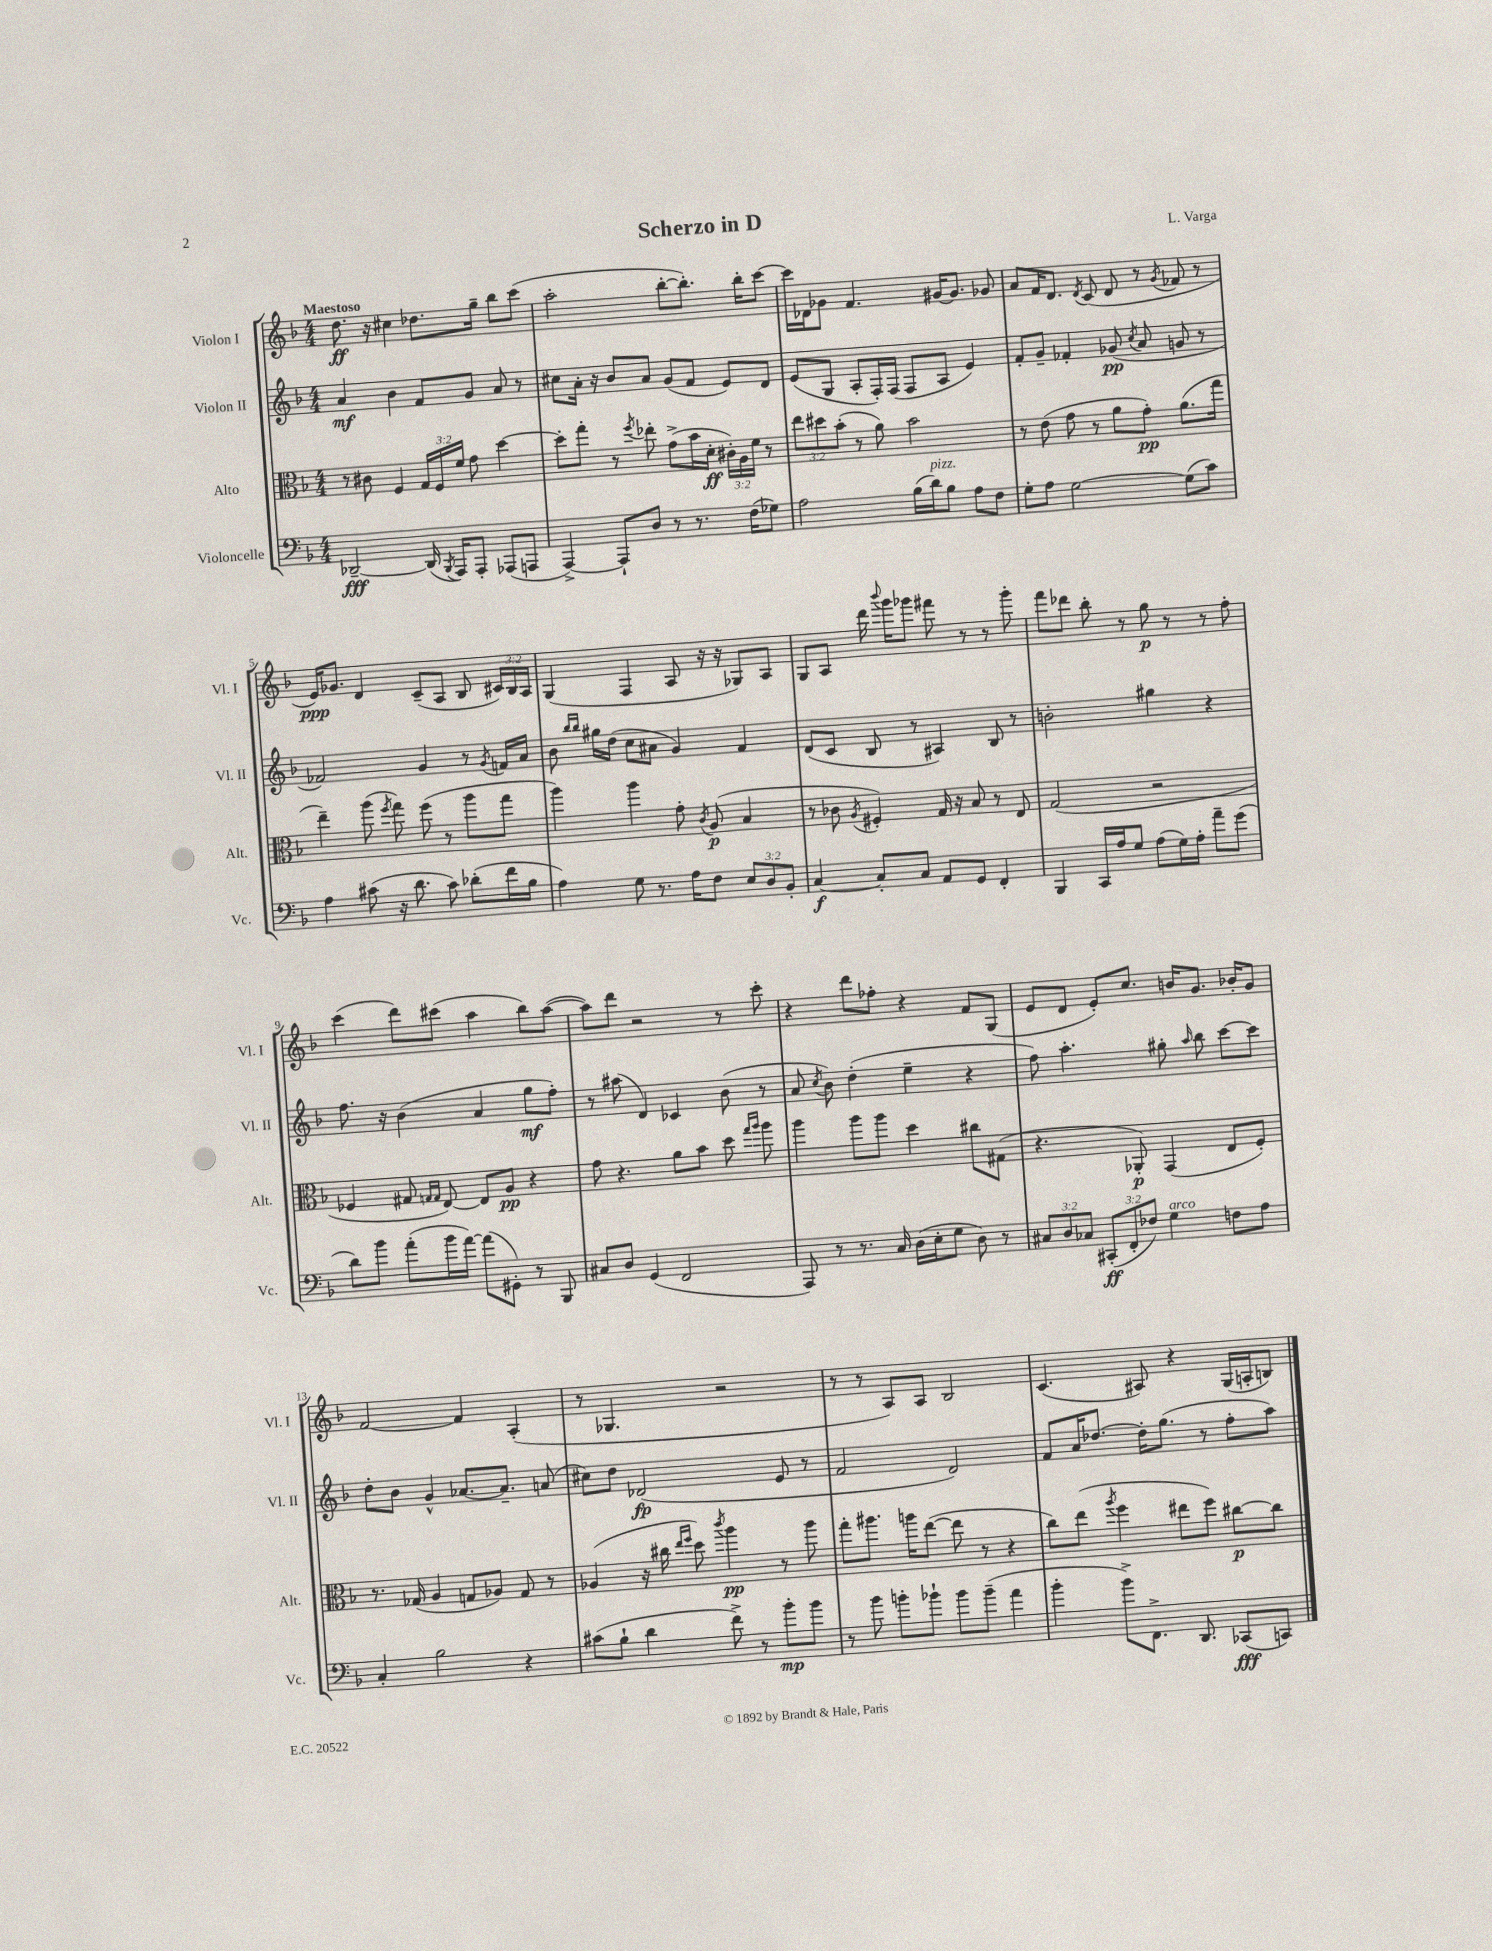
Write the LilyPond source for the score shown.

\header { title = "Scherzo in D" composer = "L. Varga" }
<<
\new StaffGroup <<
\new Staff = "s0" \with { instrumentName = "Violon I" shortInstrumentName = "Vl. I" } {
    \clef treble \key f \major \numericTimeSignature \time 4/4 \override Staff.TupletNumber.text = #tuplet-number::calc-fraction-text \tempo "Maestoso"
    \autoBeamOff d''8.\ff r16 cis''4 des''8.[ g''16]-- bes''8[ c'''8]( |
    a''2-. bes''8[~-. bes''8.]-.) bes''16[-. c'''8]~ |
    c'''16[ des'16 ges'8] f'4. gis'16[~ gis'8.] ges'8 |
    a'8[ f'16 d'8.] \acciaccatura { d'8 } c'8( d'8 r8 \acciaccatura { g'8 } fes'8 r8 |
    e'16[\ppp) ges'8.] d'4 c'8[--( a8] bes8 \tuplet 3/2 { cis'16[) bes16 a16] } |
    g4( f4 a8 r16 r16 ges8[) a8] |
    g8[ a8] d'''16 \appoggiatura { bes'''8 } g'''16[ ges'''8] fis'''8 r8 r8 ges'''8-. |
    f'''8[ des'''8] bes''8-. r8 g''8\p r8 r8 f''8-. |
    c'''4( d'''8[) cis'''8]( a''4 bes''8[) a''8]~( |
    a''8[) d'''8] r2 r8 c'''8-. |
    r4 d'''8[ fes''8]-. r4 f'8[ g8]( |
    e'8[ d'8] e'8[-.) c''8.] b'16[ g'8.] bes'16[-. g'8] |
    f'2~ f'4 a4-.( |
    r8 ges4. r2 |
    r8 r8 a8[) a8] bes2 |
    c'4.( ais8) r4 g16[( a16-. b8]) \bar "|." |
}
\new Staff = "s1" \with { instrumentName = "Violon II" shortInstrumentName = "Vl. II" } {
    \clef treble \key f \major \numericTimeSignature \time 4/4
    \autoBeamOff a'4\mf bes'4 f'8[ g'8] a'8 r8 |
    cis''8[ a'16]-. r16 bes'8[ a'8] g'8[( f'8] e'8[) d'8] |
    e'8[( g8] a8[-. f16-.) f16]( f8[ a8] e'4) |
    f'8[-. g'8]-- fes'4-. ges'8\pp( \acciaccatura { c''8 } a'8 g'8 r8 |
    fes'2) g'4 r8 \acciaccatura { g'8 } f'16[ a'16] |
    bes'8 \grace { bes''16[ bes''16] } gis''16[ d''16]( c''8[ ais'8] g'4) f'4 |
    d'8[( c'8] bes8 r8 ais4) bes8 r8 |
    b'2-. gis''4 r4 |
    f''8. r16 bes'4( a'4 g''8[\mf f''8]-.) |
    r8 ais''8( d'4) ces'4 bes'8( r8 |
    a'8 \acciaccatura { c''8 } bes'8) d''4-.( e''4-- r4 |
    f''8) a''4.-. gis''8-. \grace { a''16 } bes''8 c'''8[~ c'''8] |
    d''8[-. bes'8] g'4-^ aes'8.[~ aes'8.]-- a'8( |
    cis''8[) d''8] des'2\fp( e'8 r8 |
    f'2 d'2) |
    f'8[ a'16 des''8.]~ des''16[-. g''8.]( r8 f''8[-. a''8]) \bar "|." |
}
\new Staff = "s2" \with { instrumentName = "Alto" shortInstrumentName = "Alt." } {
    \clef alto \key f \major \numericTimeSignature \time 4/4 \override Staff.TupletNumber.text = #tuplet-number::calc-fraction-text
    \autoBeamOff r8 cis'8 f4 \tuplet 3/2 { g16[ f16 f'16] } g'8 d''4~ |
    d''8[-. g''8]-. r8 \acciaccatura { f''8 } ees''8-. g'8[->( bes'16 d'16]-.\ff \tuplet 3/2 { cis'16[-.) a16 f'16] } r8 |
    \tuplet 3/2 { e''8[ dis''8 bes'8]-.( } r8 a'8) bes'2 |
    r8 e'8( g'8 r8 a'8[ g'8]-.\pp) a'8.[( g''16] |
    e''4--) a''8( \acciaccatura { f''8 } g''8) f''8( r8 a''8[ g''8] |
    a''4) a''4 g'8-. \acciaccatura { c'8 } a8\p( bes4 |
    r8 ces'8 \acciaccatura { a8 } fis4-.) g16 r16 bes8 r8 e8 |
    g2( r2 |
    fes4 gis8 \grace { g16[ g16] } e8~) e8[ a8]\pp r4 |
    g'8 r4. a'8[ bes'8] d''8 \grace { g''16[ a''16] } a''8 |
    a''4 a''8[ a''8] d''4 cis''8[ gis8]( |
    r4. aes,8-.\p) g,4( e8[ f8]-.) |
    r8. ges16( a4 g8[ aes8]) g8 r8 |
    aes4( r16 cis''16 \grace { e''16[ f''16] } d''8) \acciaccatura { c'''8 } a''4\pp r8 a''8 |
    g''8[-. ais''8.] a''16[ e''8]~( e''8 r8 r4 |
    c''8[) e''8]( \acciaccatura { a''8 } f''4 eis''8[ f''8]) cis''8[~\p cis''8] \bar "|." |
}
\new Staff = "s3" \with { instrumentName = "Violoncelle" shortInstrumentName = "Vc." } {
    \clef bass \key f \major \numericTimeSignature \time 4/4 \override Staff.TupletNumber.text = #tuplet-number::calc-fraction-text
    \autoBeamOff des,2~--\fff des,16( \acciaccatura { bes,,8 } a,,16[) a,,8]-. aes,,8[( a,,8] |
    a,,4~->) a,,8[-! d8] r8 r8. f16[( ges8]) |
    a2 bes16[( d'16^\markup { \italic "pizz." }) bes8] a8[ f8] |
    g8[-. a8] g2~ g8[( c'8]) |
    a4 cis'8( r16 d'8. cis'8) des'8[-.( f'16 bes16] |
    a4) g8 r8. a16[ f8] \tuplet 3/2 { e8[ d8 bes,8]-. } |
    c4~\f c8[-. c8] a,8[ g,8] f,4-. |
    bes,,4 c,16[ a16 g8] a8[( g16) a16]-. a'8[-- g'8]( |
    d'8[) bes'8] a'8[-.( bes'16 a'16]~) a'8[( gis,8]-.) r8 bes,,8 |
    cis8[ d8] g,4( f,2 |
    a,,8) r8 r8. c16 d16[( e16-. g8] d8) r8 |
    \tuplet 3/2 { cis8[ d8 ces8] } \tuplet 3/2 { cis,8[-.\ff( f,8-. fes8]) } g4^\markup { \italic "arco" } f8[ a8] |
    c4-. bes2 r4 |
    cis'8[( bes8]-! d'4 f'8->) r8 bes'8[-.\mp bes'8] |
    r8 bes'8 b'8[-. bes'8]-! bes'8[ bes'8]--( a'4 |
    bes'4-. bes'8[->) f,8.]-> d,8. ces,8[\fff( c,8]) \bar "|." |
}
>>
>>
